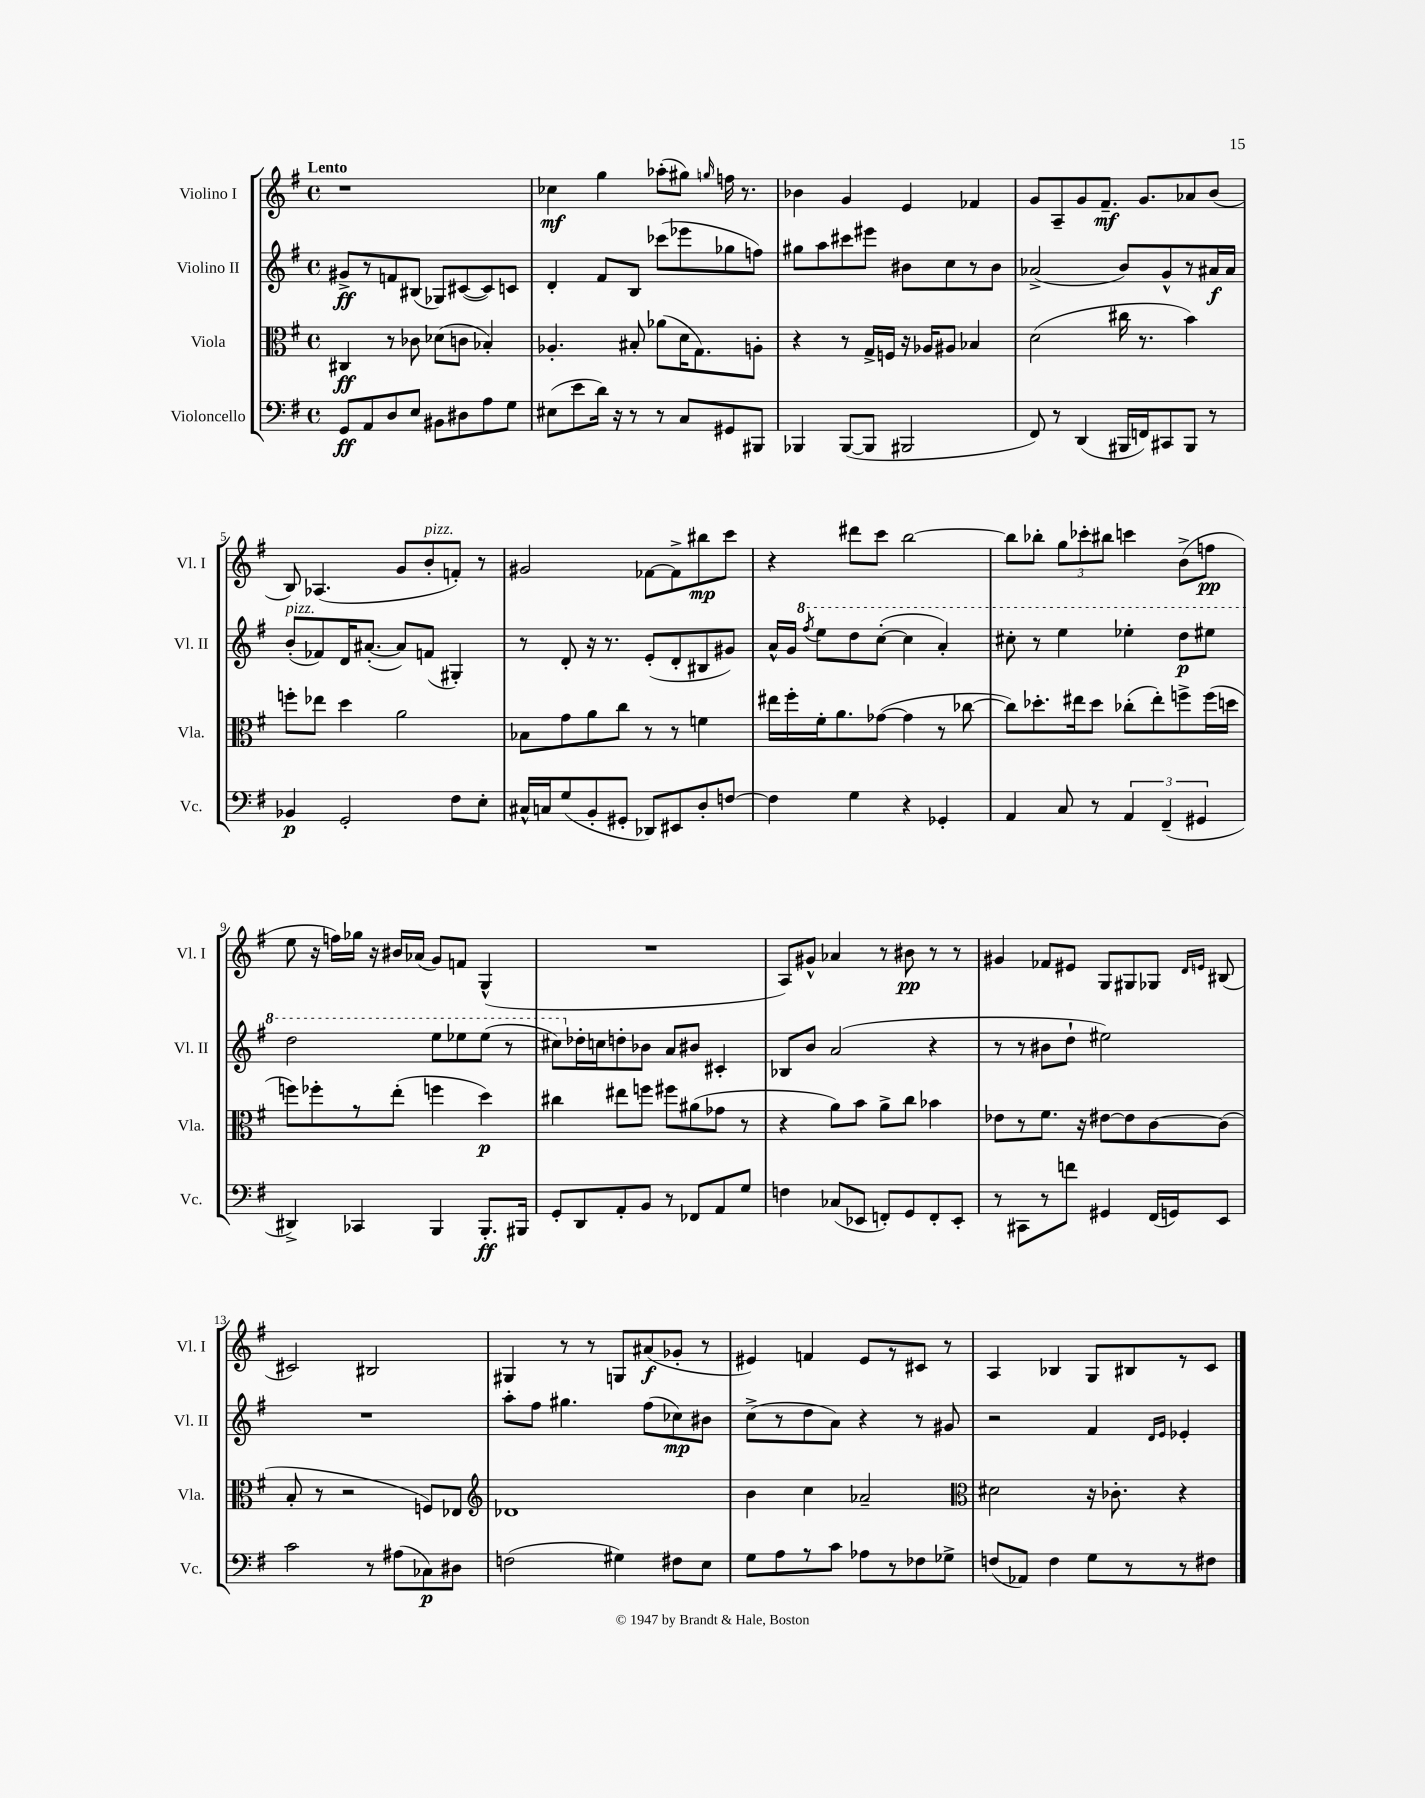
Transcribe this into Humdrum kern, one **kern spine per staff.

**kern	**kern	**kern	**kern
*staff4	*staff3	*staff2	*staff1
*clefF4	*clefC3	*clefG2	*clefG2
*k[f#]	*k[f#]	*k[f#]	*k[f#]
*M4/4	*M4/4	*M4/4	*M4/4
*met(c)	*met(c)	*met(c)	*met(c)
8GG	4C#	8g#^	1r
8AA	.	8r	.
8D	8r	8f	.
8E	8c-	(8B#	.
8BB#	(8d-	8G-)	.
8D#	8c	([8c#	.
8A	4B-')	8c#])	.
8G	.	8c	.
=	=	=	=
(8E#	4.A-'	4d'	4cc-
8e	.	.	.
16d)	.	8f#	4gg
16r	.	.	.
8r	8B#'	8B	.
8r	(8a-	(8ccc-	(8aa-'
8C	16d	8eee-	8gg#)
.	8.G)	.	.
.	.	.	16qqgg
8GG#	.	8gg-	16ff
.	.	.	8.r
8BBB#	8A'	8ff)	.
=	=	=	=
4BBB-	4r	8gg#	4b-
.	.	8aa	.
([8BBB-	8r	8ccc#	4g
8BBB-]	16G^	8eee#	.
.	16F	.	.
2BBB#	16r	8b#	4e
.	16A-	.	.
.	8A#	8cc	.
.	4B-	8r	4f-
.	.	8b#	.
=	=	=	=
8FF#)	(2d	(2a-^	8g
8r	.	.	8A~
(4DD	.	.	8g
.	.	.	8.f#~
16BBB#	16cc#	8b)	.
16FF)	8.r	.	8.g
8CC#	.	8g^^	.
8BBB#	4b)	8r	8a-
8r	.	16a#	(8b
.	.	16a#	.
=	=	=	=
4BB-	8ff'	(8b'	8B)
.	8ee-	8f-)	(4.A-
2GG'	4dd	16d	.
.	.	([8.a#'	.
.	2a	8a#])	8g
.	.	(8f	8b'
8F#	.	4G#')	8f')
8E'	.	.	8r
=	=	=	=
16C#^^	8B-	8r	2g#
16C	.	.	.
(8G	8g	8d'	.
8BB'	8a	16r	.
.	.	8.r	.
8GG#'	8cc	.	.
8DD-)	8r	(8e'	[8f-
8EE#	8r	8d'	8f-^]
8D'	4f	8B#	8bb#
[8F	.	8g#)	8ccc
=	=	=	=
4F]	16ee#	16a^^	4r
.	16ff#'	16g	.
.	.	8qfff#	.
.	16f#'	8eee	.
.	8.a	.	.
4G	.	8ddd	8ddd#
.	([8g-	([8ccc'	8ccc
4r	4g-]	4ccc]	[2bb
4GG-'	8r	4aa')	.
.	[8cc-	.	.
=	=	=	=
4AA	8cc-])	8ccc#'	8bb]
.	8.dd-'	8r	8bb-'
8C	.	4eee	12gg
.	16ee#	.	.
.	.	.	12ccc-'
8r	8dd-	.	.
.	.	.	12bb#
6AA	(8cc-'	4eee-'	4ccc
.	8ee#')	.	.
(6FF#~	.	.	.
.	8ff^	8ddd	(8b^
6GG#	.	.	.
.	(16ff	8eee#	8ff
.	16dd	.	.
=	=	=	=
4DD#^)	8ff)	2ddd	8ee
.	8ff-'	.	16r
.	.	.	16ff)
4CC-	8r	.	16gg-
.	.	.	16r
.	(8ee'	.	16b#
.	.	.	(16a-
4BBB	4ff	8eee	8g)
.	.	8eee-	8f
8.BBB'	4dd)	(8eee-	(4G^^
.	.	8r	.
16BBB#	.	.	.
=	=	=	=
8GG'	4cc#	8ccc#)	1r
8DD	.	16dd-'	.
.	.	16cc	.
8AA'	8ee#	8dd'	.
8BB	8ff	8b-	.
8r	8ff#	8a	.
8FF-	(8a#	8b#	.
8AA	8g-	4c#'	.
8G	8r	.	.
=	=	=	=
4F	4r	8B-	8A)
.	.	8b	8g#^^
(8C-	8a)	(2a	4a-
8EE-	8b	.	.
8FF')	8a^	.	8r
8GG	8cc	.	8b#
8FF'	4b-	4r	8r
8EE-'	.	.	8r
=	=	=	=
8r	8e-	8r	4g#
8CC#	8r	8r	.
8r	8.f#	8b#	8f-
8f	.	8dd`	8e#
.	16r	.	.
4GG#	[8e#	2ee#)	8G
.	8e#]	.	8G#
(16FF#	[8c	.	8G-
16GG)	.	.	.
.	.	.	16qqd
.	.	.	16qqe
8EE	(8c]	.	(8B#
=	=	=	=
2c	8B'	1r	2c#)
.	8r	.	.
.	2r	.	.
8r	.	.	2B#
(8A#	.	.	.
8C-)	8F)	.	.
8D#	8E-	.	.
=	=	=	=
*	*clefG2	*	*
(2F	1d-	8aa'	4G#
.	.	8ff#	.
.	.	4.gg#	8r
.	.	.	8r
4G#)	.	.	8G
.	.	(8ff#	(8a#
8F#	.	8cc-)	8g-'
8E	.	8b#	8r
=	=	=	=
8G	4b	(8cc^	4e#)
8A	.	8r	.
8r	4cc	8dd	4f
8c	.	8a)	.
8A-	2a-~	4r	8e#
8r	.	.	8r
8F-	.	8r	8c#
8G-^	.	8g#	8r
=	=	=	=
*	*clefC3	*	*
(8F	2d#	2r	4A
8AA-)	.	.	.
4F	.	.	4B-
8G	16r	4f#	8G
.	8.c-'	.	.
8r	.	.	8B#
.	.	16qqd	.
.	.	16qqe	.
8r	4r	4e-'	8r
8F#	.	.	8c
==	==	==	==
*-	*-	*-	*-
